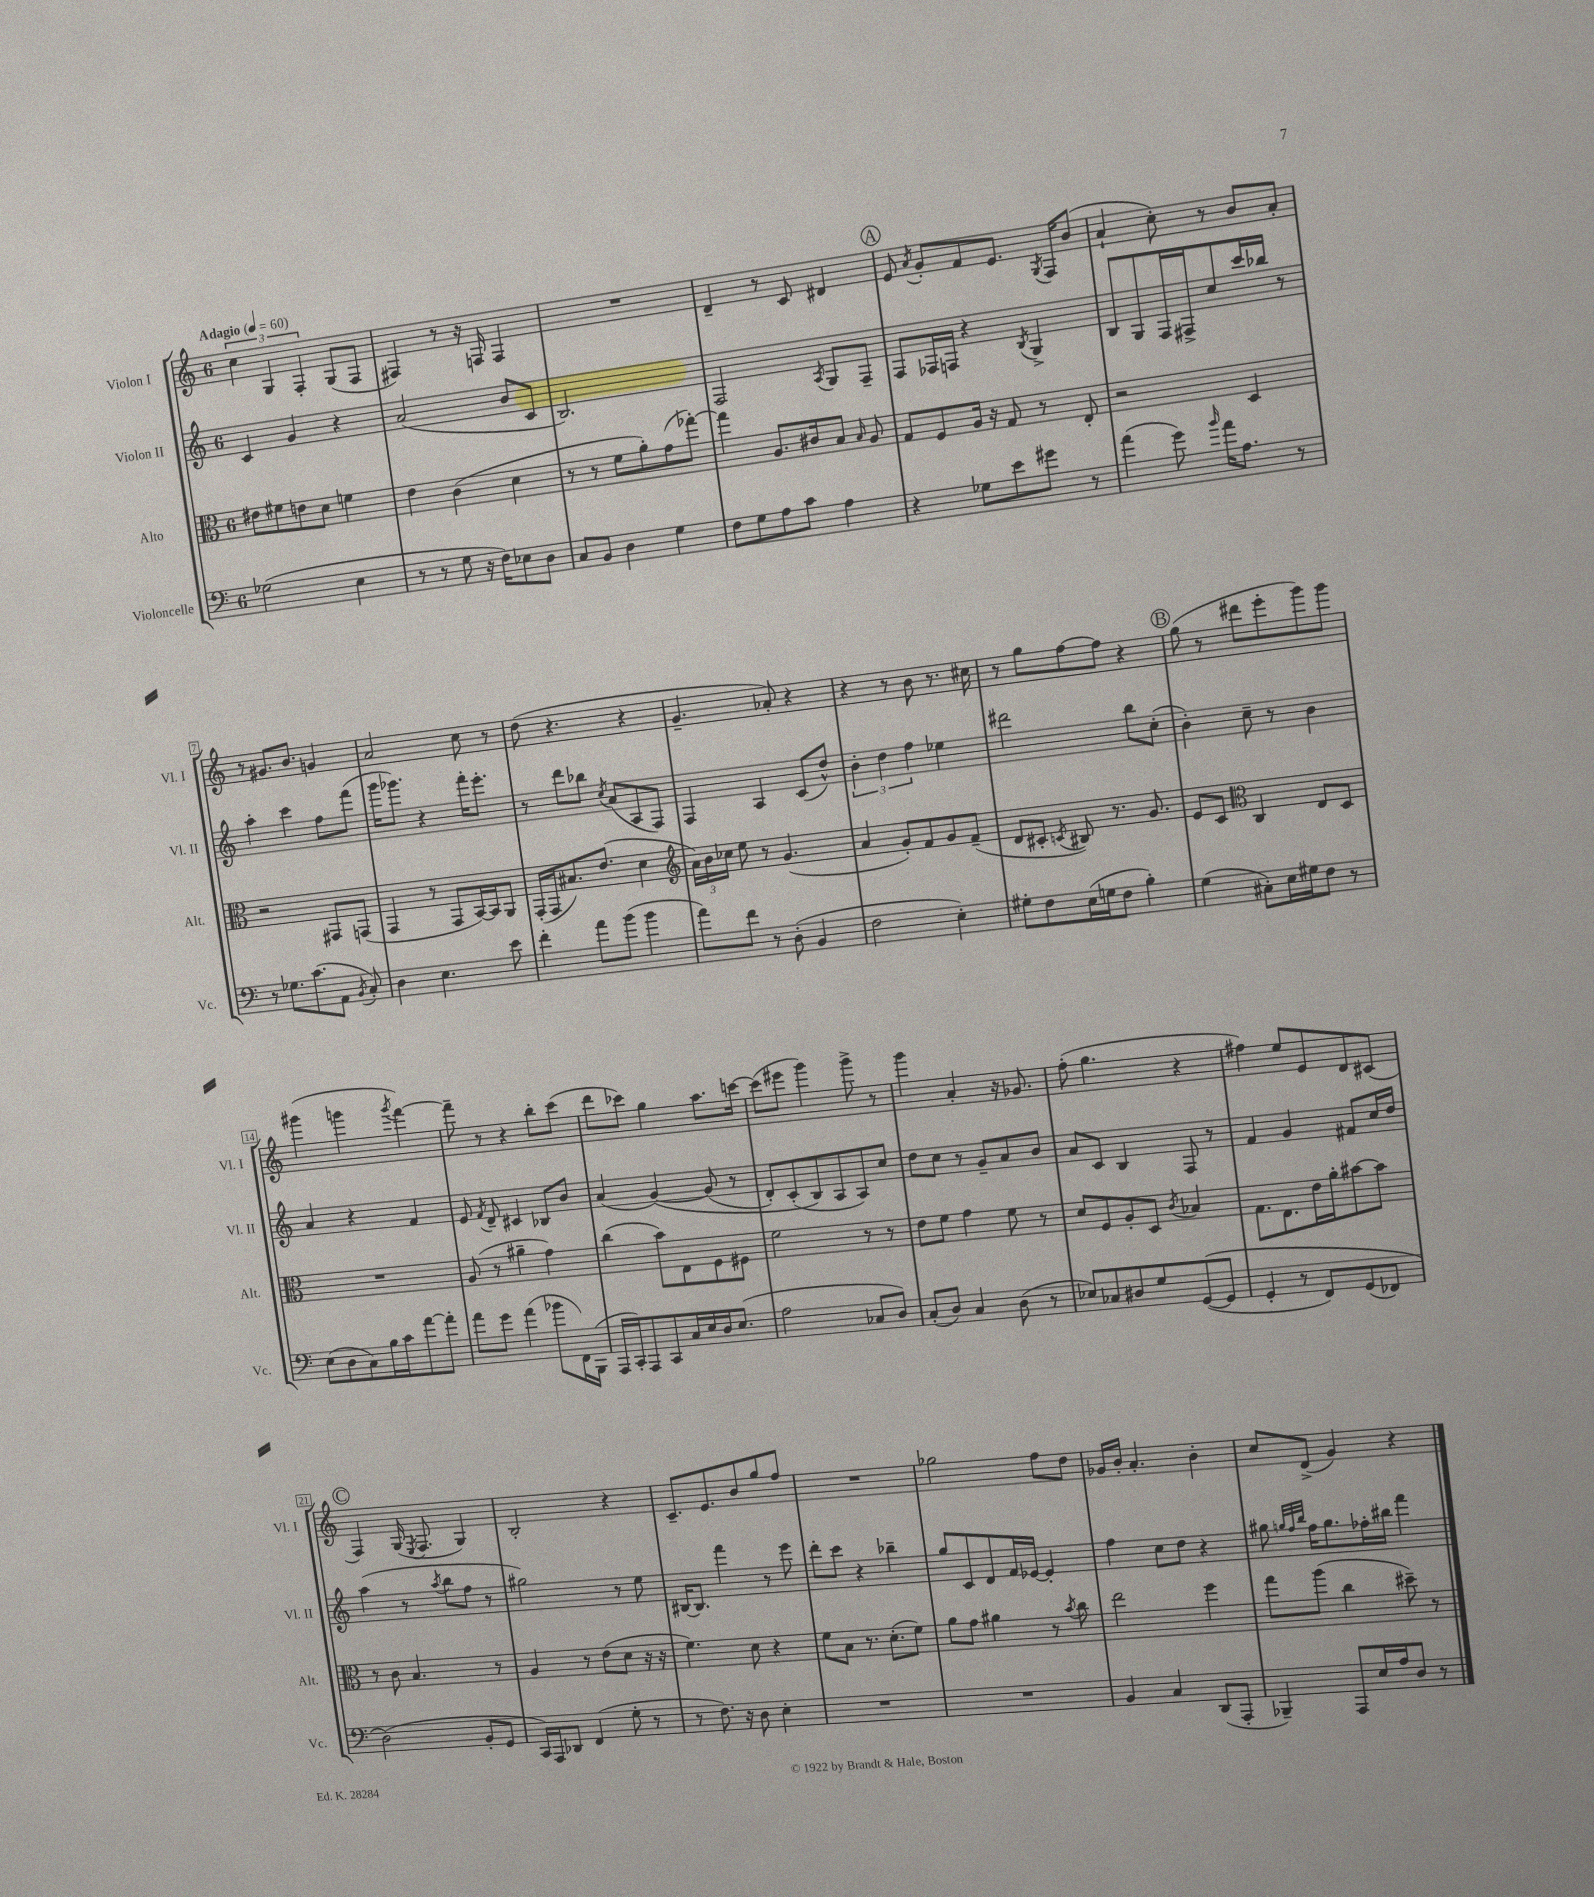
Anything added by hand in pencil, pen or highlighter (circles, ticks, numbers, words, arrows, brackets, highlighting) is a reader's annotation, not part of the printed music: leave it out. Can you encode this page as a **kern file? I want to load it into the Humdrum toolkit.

**kern	**kern	**kern	**kern
*staff4	*staff3	*staff2	*staff1
*clefF4	*clefC3	*clefG2	*clefG2
*k[]	*k[]	*k[]	*k[]
*M6/8	*M6/8	*M6/8	*M6/8
*MM60	*MM60	*MM60	*MM60
(2G-\	8e#\L	4c/	6cc\
.	8f#\	.	.
.	.	.	6G/
.	8e\	4g/	.
.	.	.	6F'/
.	8d\J	.	.
4E\	4f\	4r	(8G/L
.	.	.	8F/J
=	=	=	=
8r	4e\	(2a/	4F#/)
8r	.	.	.
8G\	(4c\	.	8r
16r	.	.	16r
16F\LK)	.	.	16F/
8E-\	4d\	8b/L	4F/
8D\J	.	8c/J	.
=	=	=	=
8C/L	8r	2.B/)	2.r
8BB/J	8r	.	.
4D\	8f\L	.	.
.	8a'\)	.	.
4G\	(8g\	.	.
.	[8gg-'\J)	.	.
=	=	=	=
8F\L	4gg-\]	2F/	4d~/
8G\	.	.	.
8A\	8.A/L	.	8r
8c\J	.	.	8c/
.	16c#/k	.	.
.	.	8qA/	.
4A\	8B/J	8G/L	4d#/
.	16qqB/	.	.
.	8A/	8F~/J	.
=	=	=	=
4r	8G/L	8F/L	8e/
.	.	.	8qa/
.	8F/	16F-/L	8g'/L
.	.	16F/JJ	.
8G-\L	16A/Jk	4r	8f/
.	16r	.	.
8e\	8G/	.	8.e/J
.	.	8qB/	.
8g#\J	8r	4G^/	.
.	.	.	8qG/
.	.	.	16F/LK
8r	8E'/	.	(8b/J
=	=	=	=
(4a\	2r	8B/L	4a`/
.	.	8G/	.
8g\)	.	16F/L	8cc'\)
.	.	16F#^/J	.
16qqb/	.	.	.
16a\LK	.	8cc/	8r
8.A\J	.	.	.
.	4D/	16ccc/L	8b/L
.	.	16bb-/JJ	.
8r	.	8r	8a'/J
=	=	=	=
8r	2r	4aa'\	8r
8.G-\L	.	.	8.g#/L
.	.	4ccc\	.
(8.c\	.	.	8.b/J
8AA\J	8GG#/L	8ff\L	4g/
8qBB/	.	.	.
8C'/)	(8GG/J	(8fff\J	.
=	=	=	=
4D\	4GG/	16ggg\LK	2a/
.	.	8.ggg-\J)	.
4.E\	8r	4r	.
.	8GG/L	.	.
.	[16BB/L)	16fff'\LK	8cc\
.	16BB/]J	8.eee'\J	.
8e\	8AA/J	.	8r
=	=	=	=
4f'\	(16GG'/LL	8r	(8dd\
.	16GG/J	.	.
.	8.B#/)	8ddd\L	4.r
8a\L	.	8bb-\J	.
.	(8.e/J	.	.
.	.	8qcc/	.
(8b\J	.	(8a/L	.
4b\	4d\	8A/	4r
.	.	8F/J)	.
=	=	=	=
*	*clefG2	*	*
8a\L)	24a\LL)	4F/	4.g~/
.	24b\	.	.
.	24cc-\JJ	.	.
8f\J	8ee\	.	.
8r	8r	4A/	.
(8D'\	(4.g/	.	8a-'/)
4BB/	.	(8c/L	4r
.	.	8dd^^/J)	.
=	=	=	=
2F\	4a/	6b'\	4r
.	.	6dd\	.
.	8g'/L)	.	8r
.	.	6ff\	.
.	8f/	.	8b\
4E'\)	8g/	4ee-\	8.r
.	(8f~/J	.	.
.	.	.	16cc#\
=	=	=	=
8G#'\L	8d/L	2ddd#\	8r
8F\	8c#'/J	.	8gg\L
.	8qc/	.	.
(16E\L	8B#/)	.	[8ff\
16G\J	.	.	.
8F\J	8.r	.	8ff\]J
4B'\)	.	8bb\L	4r
.	8.g/	.	.
.	.	(8cc'\J	.
=	=	=	=
(4G\	8e/L	4b'\)	(8gg\
.	8c/J	.	8r
*	*clefC3	*	*
8C#'\L)	4C/	8cc~\	8ddd#\L
16E\L	.	8r	8eee'\
16G#\J	.	.	.
8F\J	8E/L	4b\	8ggg\)
8r	8D/J	.	8ggg\J
=	=	=	=
(8E\L	2.r	4a/	(4ggg#\
8D\	.	.	.
8C\)	.	4r	4ggg\
16B\L	.	.	.
16c\J	.	.	.
.	.	.	8qggg/
[8a\	.	4f/	[4fff\)
8a'\]J	.	.	.
=	=	=	=
8a\L	(8A/	8e/	8fff~\]
.	.	8qf/	.
8g\J	8r	8d~/	8r
(4a\	4a#~\	4c#/	4r
8b-\L	4g\)	8B-/L	8bb'\L
16FF\L)	.	8b/J	(8ccc\J
(16BBB\JJ	.	.	.
=	=	=	=
16AAA/LL	(4cc\	(4a/	8ddd\L
16CC'/J)	.	.	.
8AAA/	.	.	8ccc-\J)
8CC/	8b\L)	&([4g/)	4gg\
16C/L	8E\	.	.
16E/	.	.	.
16D/J	8F\	(8g/]	8.aa\L
(8.E/J	.	.	.
.	8F#\J	8r	.
.	.	.	[16ccc\Jk
=	=	=	=
2A\	2f\	8d'/L)	(8ccc\]L
.	.	(8c'/	8eee#\J
.	.	8B/&)	4ggg\)
.	.	8A/	.
8C-/L	8r	8A/)	8ggg^\
8D/J)	8r	8cc/J	8r
=	=	=	=
(8C'/L	8e\L	8dd\L	4ggg\
8D/J)	8f\J	8cc\J	.
4C/	4g\	8r	4a'/
.	.	8g~/L	.
(8D\	8f\	8a/	16r
.	.	.	8.g-/
8r	8r	8b/J	.
=	=	=	=
8E-/L)	8d/L	8a/L	(8ff'\
8C-/	8F/	8c/J	4.gg\
8D#/	8A'/	4B/	.
8G/	8D/J	.	.
.	8qc/	.	.
&(([8GG/	4B-/	8F/	4r
8GG/]J	.	8r	.
=	=	=	=
4GG'/	8.G\L	4f/	4ff#\)
.	8.E\	.	.
8r	.	4g/	8ee/L
8FF/L)	16e\L	.	8e/
.	16a'\J	.	.
(8GG/	[8b#\	8f#/L	8d/
8FF-/J)	8b#\]J	16cc/L	(8c#/J
.	.	16dd/JJ	.
=	=	=	=
(2D\&)	8r	(4aa\	4F/)
.	8c\	.	.
.	4.B/	8r	(16G/
.	.	.	8qE/
.	.	.	8.F/
.	.	8qaa/	.
.	.	8bb\L	.
8BB'/L	.	8ff\J	4G/)
8GG/J	8r	8r	.
=	=	=	=
16CC/LL)	4A/	2gg#\)	2B'/
16AAA/J	.	.	.
8DD-/J	.	.	.
(4FF/	8r	.	.
.	(8e\L	.	.
8G'\	8d\J	8r	4r
8r	16r	8ee\	.
.	16r	.	.
=	=	=	=
8r	4.f\)	[16B#/LK	8.c~/L
.	.	8.B#/]J	.
8.F\)	.	.	.
.	.	.	8.e/
.	.	4fff\	.
16r	.	.	.
8D\	8d\	.	8b/
4E'\	4r	8r	8gg/
.	.	8eee\	8ff/J
=	=	=	=
2.r	8f\L	8ddd'\L	2.r
.	8B\J	8ccc\J	.
.	8.r	4r	.
.	(8.d'\L	.	.
.	.	4bb-~\	.
.	8f\J)	.	.
=	=	=	=
2.r	8a\L	8gg/L	2gg-\
.	8g\J	8c/	.
.	4a#\	8d/	.
.	.	16f/L	.
.	.	[16e-/JJ	.
.	8r	4e-'/]	8ff\L
.	8qb/	.	.
.	8cc\	.	8dd\J
=	=	=	=
4BB/	2ee\	4ff\	16g-/LL
.	.	.	16b'/JJ
.	.	.	4.a'/
4C/	.	8cc\L	.
.	.	8dd\J	.
(8DD/L	4ff\	4r	4b'\
8AAA'/J	.	.	.
=	=	=	=
4BBB-~/)	8gg\L	8gg#\	8cc/L
.	.	32qqgg/LLL	.
.	.	32qqff/	.
.	.	32qqbb/JJJ	.
.	(8aa\J	16ff\LK	(8d^/J
.	.	8.gg\	.
8AAA/L	4cc\	.	4g/)
16E/L	.	16ff-'\L	.
16A/J	.	16bb#\JJ	.
8D/J	8dd#~\)	4fff\	4r
8r	8r	.	.
==	==	==	==
*-	*-	*-	*-
